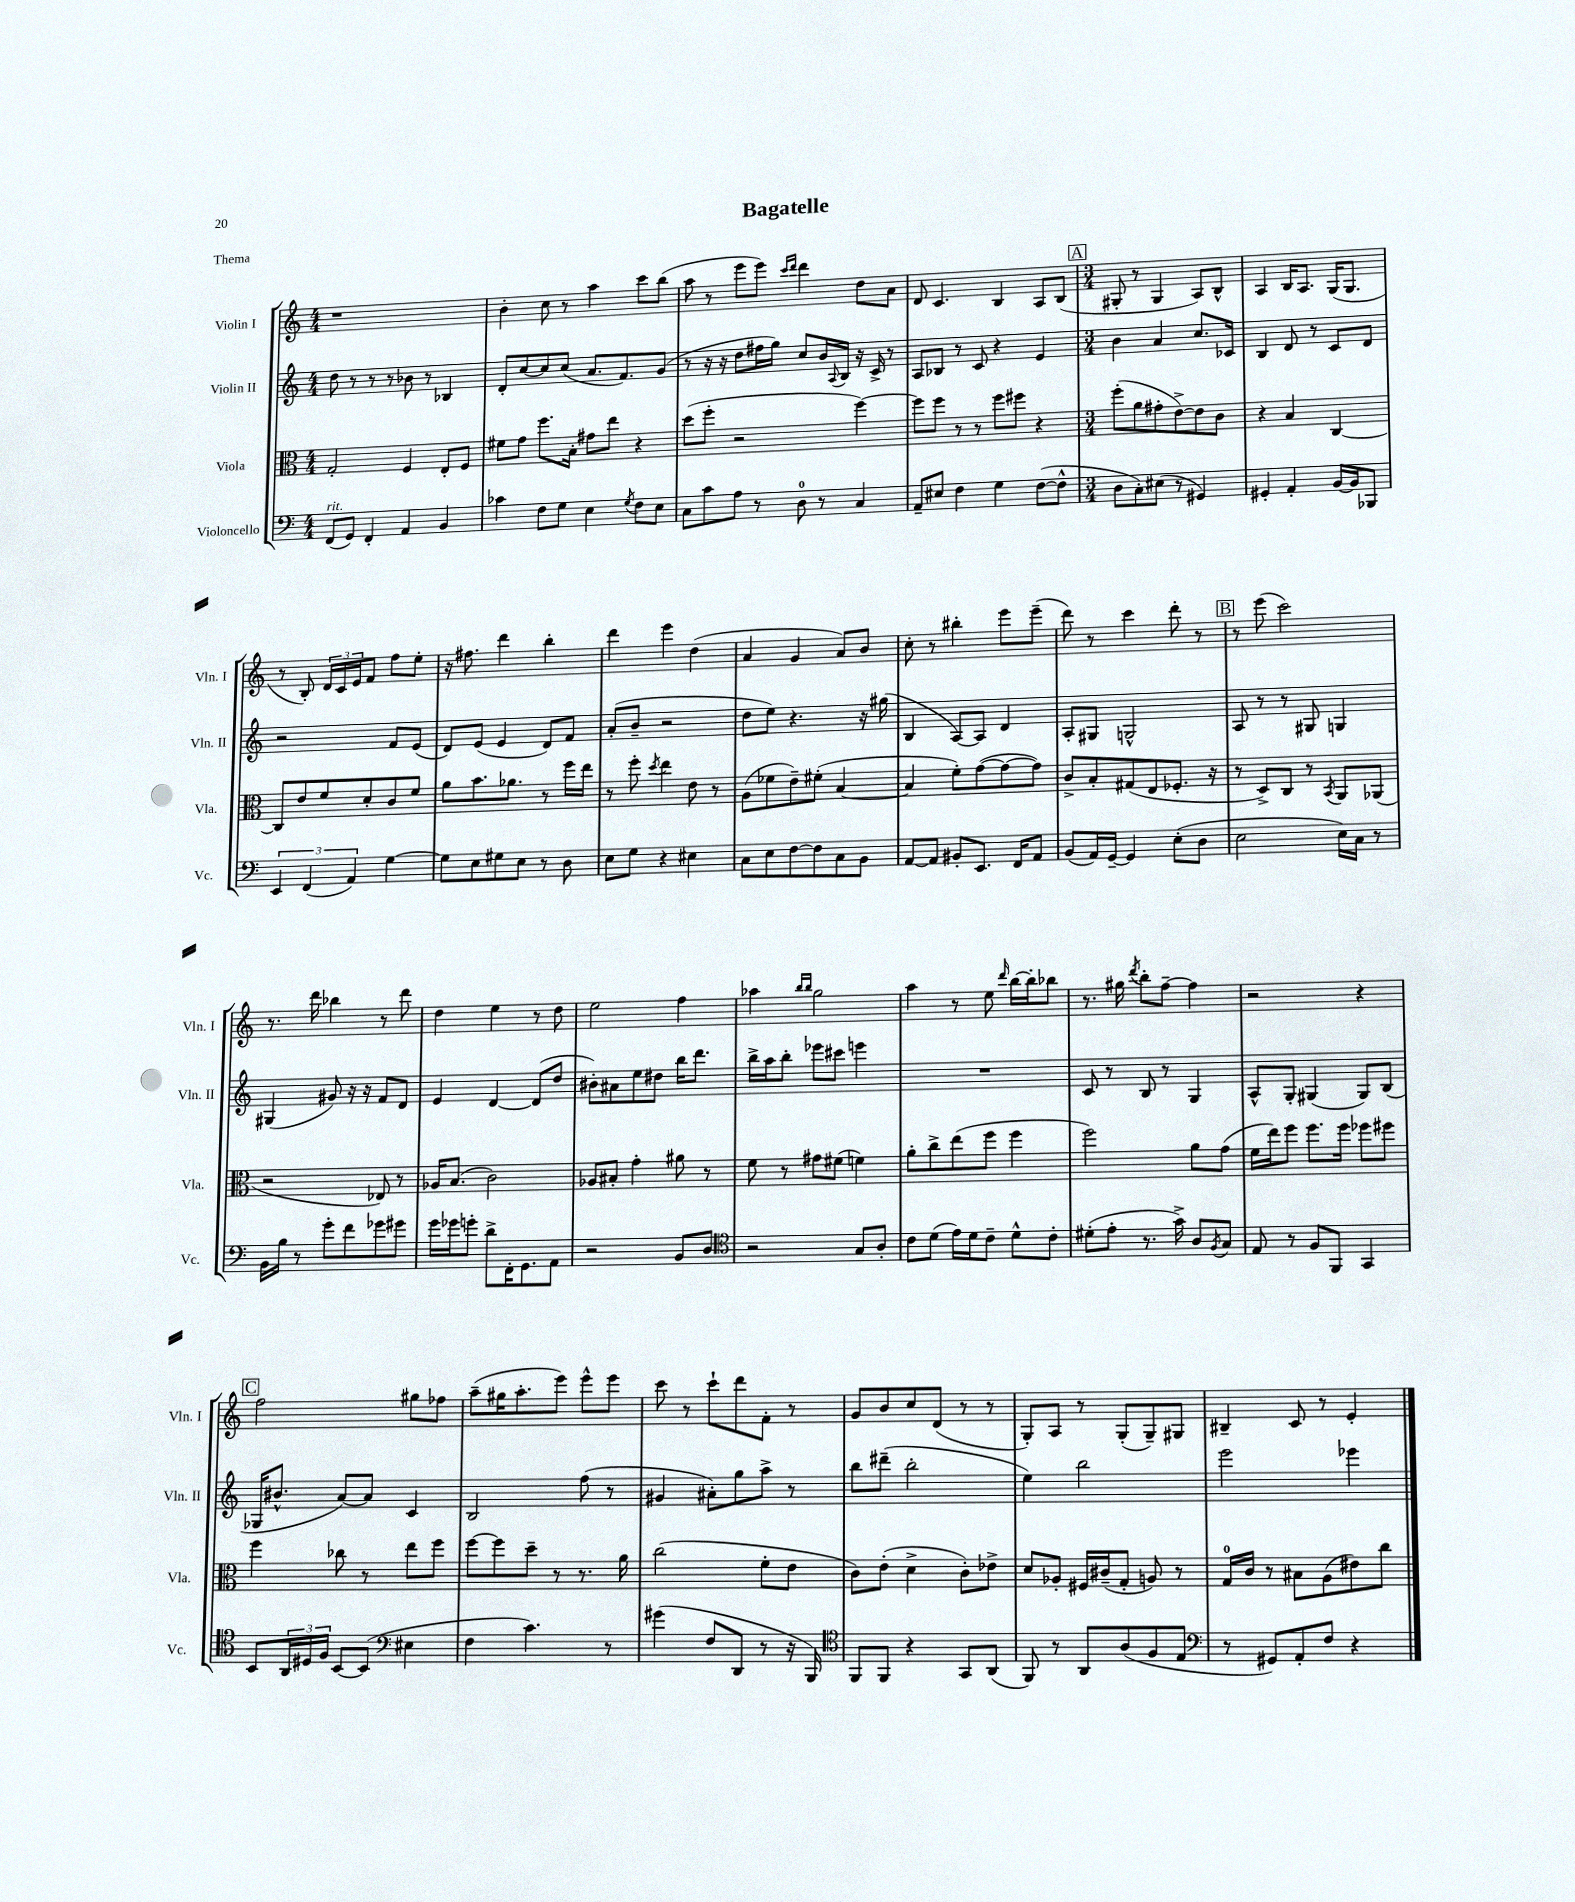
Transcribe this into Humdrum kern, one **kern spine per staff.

**kern	**kern	**kern	**kern
*part4	*part3	*part2	*part1
*staff4	*staff3	*staff2	*staff1
*I"Violoncello	*I"Viola	*I"Violin II	*I"Violin I
*I'Vc.	*I'Vla.	*I'Vln. II	*I'Vln. I
*clefF4	*clefC3	*clefG2	*clefG2
*k[]	*k[]	*k[]	*k[]
*M4/4	*M4/4	*M4/4	*M4/4
=1	=1	=1	=1
!LO:TX:a:i:t=rit.	!	!	!
(8FF/L	2G'/	8dd\	1r
8GG/J)	.	8r	.
4FF'/	.	8r	.
.	.	8r	.
4AA/	4F/	8b-X\	.
.	.	8r	.
4BB/	8E'/L	4B-X/	.
.	8F/J	.	.
=2	=2	=2	=2
4c-X\	8f#X\L	8d'/L	4b'\
.	8g\J	[8cc/	.
8F\L	8.ff\L	8cc/]	8cc\
8G\J	.	(8cc/J	8r
.	16B'\Jk	.	.
4E\	8g#X\L	8.a/L	4aa\
.	8ee\J	.	.
.	.	8.f/)	.
8qG/	.	.	.
8F\L	4r	.	8ccc\L
8E\J	.	(8g/J	(8bb\J
=3	=3	=3	=3
8C\L	(8dd\L	8r	8aa\
8c\	8ff'\J	16r	8r
.	.	16r	.
8A\J	2r	8dd\L	8eee\L
8r	.	16ff#X\L	8eee\J)
.	.	16gg\JJ)	.
.	.	.	16qqccc/LL
.	.	.	16qqddd/JJ
8D\	.	8cc/L	4ddd\
8r	.	16b/L	.
.	.	8qqA/	.
.	.	16B/JJ	.
4C/	[4ff\)	16r	8dd\L
.	.	16c^/	.
.	.	8r	8a\J
=4	=4	=4	=4
8AA~/L	8ff\L]	8A/L	8d/
8E#X/J	8ff\J	8B-X/J	4.c/
4F\	8r	8r	.
.	8r	8c/	.
4G\	8ff\L	4r	4B/
.	8ff#X\J	.	.
([8F\L	4r	4e/	8A/L
8F^^\J]	.	.	(8B/J
!!LO:REH:place=s1:t=A
=5	=5	=5	=5
*M3/4	*M3/4	*M3/4	*M3/4
8D\L	(8ff'\L	4b\	8G#X'/
8C'\)	8a\	.	8r
(8E#X\J	8g#X'\	4a/	4G#/
8r	[8e^\)	.	.
4GG#X/)	8e\]	8.cc/L	8A/L)
.	8c\J	.	8B^^/J
.	.	16c-X/Jk	.
=6	=6	=6	=6
4GG#X'/	4r	4B/	4A/
4AA'/	4B/	8d/	16B/KL
.	.	.	8.A/J
.	.	8r	.
[16BB/LL	[4C/	8c/L	(16G/KL
16BB/J]	.	.	8.G/J
8BBB-X/J	.	8d/J	.
!!LO:LB:g=z
=7	=7	=7	=7
6EE/	8C/L]	2r	8r
.	8e/	.	8B'/)
(6FF/	.	.	.
.	8f/	.	24d/LL
.	.	.	24c/
6AA/)	.	.	24e/J
.	8d'/	.	8f/J
[4G\	8c/	8f/L	8ff\L
.	8f/J	(8e/J	8ee'\J
=8	=8	=8	=8
8G\L]	8a\L	8d/L)	16r
.	.	.	8.ff#X\
8E\	8.b\	(8e/J	.
8G#X\	.	4e/	4ddd\
.	8.a-X\J	.	.
8E\J	.	.	.
8r	8r	8d/L)	4bb'\
8D\	16ff\LL	8f/J	.
.	16ee\JJ	.	.
=9	=9	=9	=9
8E\L	8r	(8a'/L	4ddd\
8G\J	8ff'\	8b~/J	.
.	8qdd/	.	.
4r	4ee\	2r	4eee\
4E#X\	8e\	.	(4dd\
.	8r	.	.
=10	=10	=10	=10
8C\L	(8A\L	8dd\L	4a/
8E\	8f-X\	8ee\J)	.
[8F\	8e~\)	4.r	4g/
8F\]	(8f#X'\J	.	.
8C\	[4B/	.	8a/L)
8BB\J	.	16r	8b/J
.	.	(16gg#X\	.
=11	=11	=11	=11
[8AA/L	4B/]	4B/	8cc'\
8AA/J]	.	.	8r
8BB#X'/L	8f'\L)	[8A/L)	4bb#X'\
8.EE/J	([8g\	8A/J]	.
.	8g\_	4d/	8eee\L
16FF/KL	.	.	.
8AA/J	8g\J])	.	(8eee~\J
=12	=12	=12	=12
(8BB/L	8c^/L	8A'/L	8ddd\)
16AA/L)	8B'/	8G#X/J	8r
[16GG~/JJ	.	.	.
4GG/]	(8G#X/	2Gn^^/	4ccc\
.	8E/	.	.
(8E'\L	8.F-X'/J	.	8ddd'\
8D\J	.	.	8r
.	16r	.	.
!!LO:REH:place=s1:t=B
=13	=13	=13	=13
2E\	8r	8A/	8r
.	8D^/L)	8r	(8eee\
.	8C/J	8r	2ccc\)
.	8r	8G#X/	.
.	8qBB/	.	.
16E\LL)	8AA/L	4Gn/	.
16C\JJ	.	.	.
8r	(8AA-X/J	.	.
!!LO:LB:g=z
=14	=14	=14	=14
16BB\LL	2r	(4G#X/	8.r
16B\JJ	.	.	.
8r	.	.	.
.	.	.	16ddd\
8g'\L	.	8g#X/)	4bb-X\
8f\	.	16r	.
.	.	16r	.
8g-X\	8E-X/)	8f/L	8r
8g#X\J	8r	8d/J	8ddd\
=15	=15	=15	=15
16g\LL	16A-X/KL	4e/	4dd\
16g-X\J	(8.B/J	.	.
8gn'\J	.	.	.
8d^\L	2c\)	[4d/	4ee\
16FF'\K	.	.	.
8.GG\	.	.	.
.	.	(8d/L]	8r
8AA\J	.	8dd/J	8dd\
=16	=16	=16	=16
2r	8A-X/L	8b#X'\L)	2ee\
.	8B#X'/J	8a#X\	.
.	4g'\	8ee\	.
.	.	8dd#X\J	.
8BB/L	8a#X\	16bb\KL	4ff\
.	.	8.ddd\J	.
8D/J	8r	.	.
=17	=17	=17	=17
*clefC4	*	*	*
2r	8f\	16bb^\LL	4aa-X\
.	.	16aa\J	.
.	8r	8bb'\J	.
.	.	.	16qqbb/LL
.	.	.	16qqbb/JJ
.	8g#X\L	8eee-X\L	2gg\
.	(8f#X\J	8ccc#X\J	.
8G/L	4fn\)	4eeen\	.
8A'/J	.	.	.
=18	=18	=18	=18
8c\L	8a'\L	2.r	4aa\
(8d\J	8cc^\	.	.
16e\LL)	(8ee\	.	8r
16d\J	.	.	.
8c~\J	8ff\J	.	8ee\
.	.	.	16qqddd/
8d^^\L	4ff\	.	[16bb\LL
.	.	.	16bb'\J]
8c'\J	.	.	8bb-X\J
=19	=19	=19	=19
(8d#X'\L	2ff\)	8c/	8.r
8e'\J	.	8r	.
.	.	.	16gg#X\
.	.	.	8qddd/
8.r	.	8B/	8bb'\L
.	.	8r	[8ff~\J
16g^\)	.	.	.
8A/L	8a\L	4G/	4ff\]
8qF/	.	.	.
8G/J	(8g\J	.	.
=20	=20	=20	=20
8E/	16f\LL	8A^^/L	2r
.	16ee\J)	.	.
8r	8ff\J	8G'/J	.
8F/L	8.ff\L	(4G#X/	.
8FF/J	.	.	.
.	16ff\Jk	.	.
4GG/	8ff-X\L	8G#/L)	4r
.	8ff#X\J	(8B/J	.
!!LO:LB:g=z
!!LO:REH:place=s1:t=C
=21	=21	=21	=21
8BB/L	4ff\	16G-X/KL	2ff\
.	.	8.b#X^^/J	.
24AA/L	.	.	.
24D#X/	.	.	.
24F/JJ	.	.	.
[8BB/L	8cc-X\	[8a/L)	.
(8BB/J]	8r	8a/J]	.
*clefF4	*	*	*
4E#X\	8ee\L	4c/	8gg#X\L
.	8ff\J	.	8ff-X\J
=22	=22	=22	=22
4F\	[8ff\L	2B/	(8aa~\L
.	8ff\]	.	16gg#X\K
.	.	.	8.aa'\
4.c\)	8dd~\J	.	.
.	8r	.	8eee\J)
.	8.r	(8ff\	8eee^^\L
8r	.	8r	8eee\J
.	16a\	.	.
=23	=23	=23	=23
(4g#X\	(2cc\	4g#X/	8ccc\
.	.	.	8r
8F/L	.	8a#X'\L)	8ccc`\L
8DD/J	.	8gg\	8ddd\
8r	8f'\L	8aa^\J	8f'\J
16r	8e\J	8r	8r
16BBB/)	.	.	.
=24	=24	=24	=24
*clefC4	*	*	*
8FF/L	8c\L)	8bb\L	8g/L
8FF/J	(8e'\J	(8ddd#X~\J	8b/
4r	4d^\	2bb'\	8cc/
.	.	.	(8d/J
8GG/L	8c'\L)	.	8r
(8AA/J	8e-X^\J	.	8r
=25	=25	=25	=25
8FF/)	8d/L	4ee\)	8G'/L)
8r	8A-X'/J	.	8A/J
8AA/L	16F#X/LL	2bb\	8r
.	(16c#X~/J	.	.
(8A/	8G'/J	.	(8G'/L
8F/	8An/)	.	8G~/)
8E/J	8r	.	8G#X/J
=26	=26	=26	=26
*clefF4	*	*	*
8r	16G/LL	2eee\	4B#X~/
.	16c/JJ	.	.
8GG#X/L)	8r	.	.
8AA'/	8B#X\L	.	8c/
8F/J	(8A\	.	8r
4r	8e#X\)	4eee-X\	4e'/
.	8cc\J	.	.
==	==	==	==
*-	*-	*-	*-
